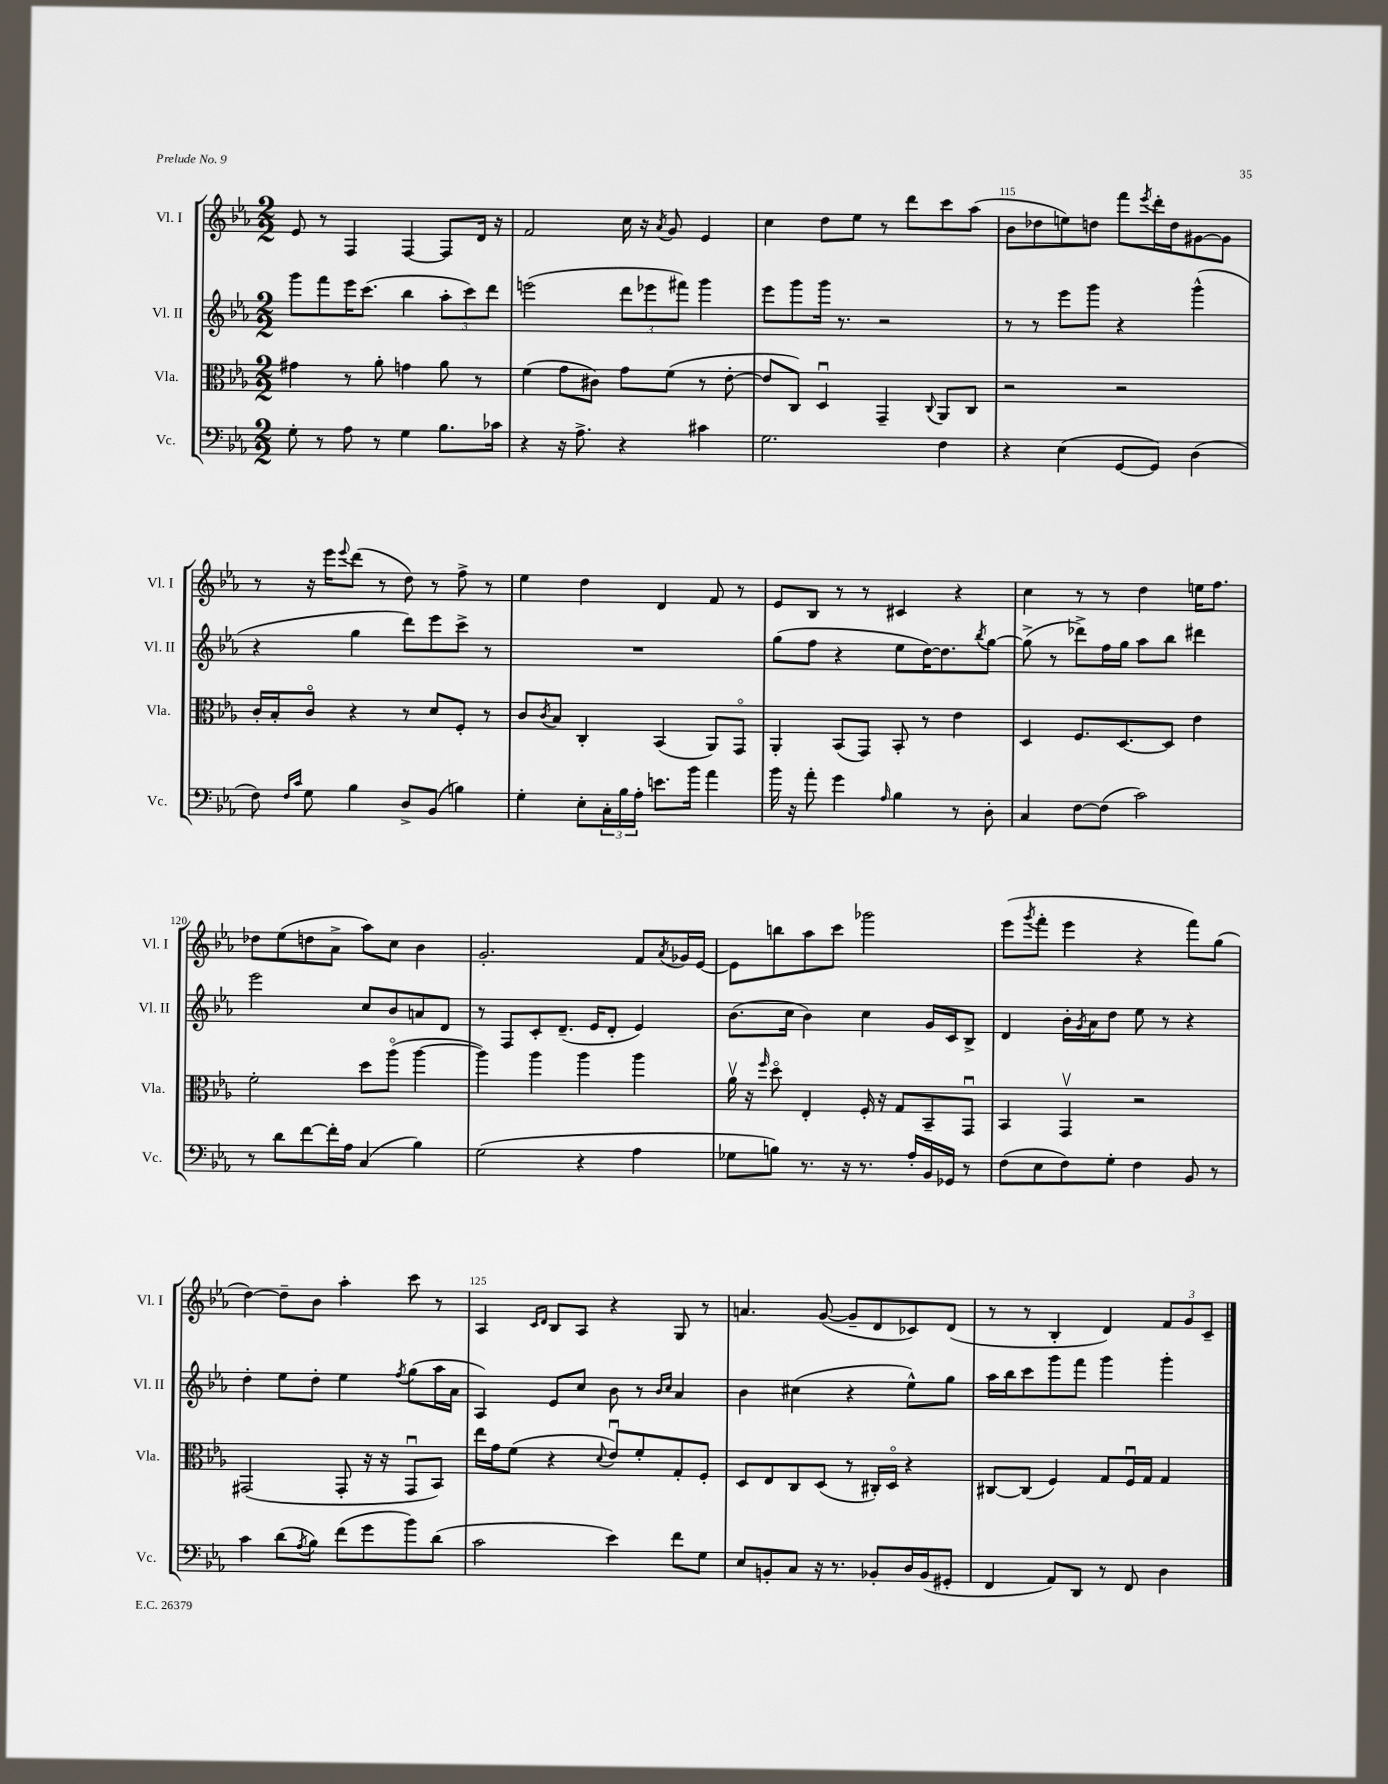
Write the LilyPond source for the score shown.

<<
\new StaffGroup <<
\new Staff = "s0" \with { instrumentName = "Vl. I" shortInstrumentName = "Vl. I" } {
    \clef treble \key ees \major \numericTimeSignature \time 2/2
    ees'8 r8 f4 f4~ f8 d'16 r16 |
    f'2 c''16 r16 \acciaccatura { aes'8 } g'8 ees'4 |
    c''4 d''8 ees''8 r8 d'''8 c'''8 aes''8( |
    bes'8 des''8 e''8) d''8 f'''8 \acciaccatura { ees'''8 } d'''16-. d''16 gis'8~ gis'8 |
    r8 r16 ees'''16 \appoggiatura { ees'''8 } d'''8( r8 d''8) r8 f''8-> r8 |
    ees''4 d''4 d'4 f'8 r8 |
    ees'8 bes8 r8 r8 cis'4 r4 |
    c''4 r8 r8 d''4 e''16 f''8. |
    des''8 ees''8( d''8 aes'8-> aes''8) c''8 bes'4 |
    g'2.-. f'8 \acciaccatura { aes'8 } ges'16 ees'16~ |
    ees'8 b''8 aes''8 c'''8 ges'''2 |
    ees'''8( \acciaccatura { g'''8 } f'''8-. ees'''4 r4 f'''8) g''8( |
    d''4~) d''8-- bes'8 aes''4-. c'''8 r8 |
    aes4 \grace { c'16 d'16 } bes8 aes8 r4 g8 r8 |
    a'4. g'8~( g'8-- d'8 ces'8) d'8( |
    r8 r8 bes4-. d'4) \tuplet 3/2 { f'8 g'8 c'8-- } \bar "|." |
}
\new Staff = "s1" \with { instrumentName = "Vl. II" shortInstrumentName = "Vl. II" } {
    \clef treble \key ees \major \numericTimeSignature \time 2/2
    g'''8 f'''8 ees'''16 c'''8.( bes''4 \tuplet 3/2 { aes''8-. c'''8) d'''8 } |
    e'''2( \tuplet 3/2 { d'''8 ees'''8 fis'''8) } g'''4 |
    ees'''8 g'''8 g'''16 r8. r2 |
    r8 r8 ees'''8 g'''8 r4 g'''4-^( |
    r4 g''4 d'''8) ees'''8 c'''8-> r8 |
    R1 |
    g''8( f''8 r4 ees''8 d''16~) d''8. \acciaccatura { bes''8 } g''8~ |
    g''8->( r8 des'''8->) f''16 g''16 aes''8 bes''8 dis'''4 |
    ees'''2 c''8 bes'8 a'8 d'8 |
    r8 f8 c'8-. d'8.--( ees'16 d'8-. ees'4) |
    bes'8.( c''16 bes'4) c''4 g'16 c'16 bes8-> |
    d'4 bes'16-. \acciaccatura { g'8 } aes'16 d''8 ees''8 r8 r4 |
    d''4-. ees''8 d''8-. ees''4 \acciaccatura { f''8 } g''8( aes''16 aes'16 |
    aes4) ees'8 c''8 bes'8 r8 \grace { bes'16 c''16 } aes'4 |
    bes'4 cis''4( r4 ees''8-^) g''8 |
    aes''16 bes''16 c'''8 g'''8 f'''8 g'''4 g'''4-. \bar "|." |
}
\new Staff = "s2" \with { instrumentName = "Vla." shortInstrumentName = "Vla." } {
    \clef alto \key ees \major \numericTimeSignature \time 2/2
    gis'4 r8 aes'8-. g'4 aes'8 r8 |
    f'4( g'8 cis'8) g'8 f'8( r8 ees'8~-. |
    ees'8 c8) d4\downbow g,4-- \appoggiatura { c8 } aes,8 c8 |
    r2 r2 |
    c'16-. bes16-. c'8\flageolet r4 r8 d'8 f8-. r8 |
    c'8 \acciaccatura { c'8 } bes8 c4-. bes,4( aes,8) g,8\flageolet |
    aes,4-. bes,8( g,8) bes,8-. r8 ees'4 |
    d4 f8. d8.~ d8 ees'4 |
    f'2-. d''8 aes''8\flageolet( aes''4~ |
    aes''4) aes''4 aes''4 aes''4 |
    aes'16\upbow r16 \grace { f''16 } d''8\flageolet ees4-. f16-. r16 g8 bes,8-- g,8\downbow |
    bes,4 g,4\upbow r2 |
    gis,2( gis,8-. r16 r16 gis,8\downbow bes,8) |
    ees''16 g'16 f'8( r4 \appoggiatura { d'8 } ees'8\downbow) f'8-. g8-. f8-. |
    d8 ees8 c8 d8( r8 cis16-.) d16\flageolet r4 |
    cis8~ cis8( f4) g8 f16\downbow g16 g4 \bar "|." |
}
\new Staff = "s3" \with { instrumentName = "Vc." shortInstrumentName = "Vc." } {
    \clef bass \key ees \major \numericTimeSignature \time 2/2
    g8-. r8 aes8 r8 g4 bes8. ces'16 |
    r4 r16 aes8.-> r4 cis'4 |
    g2. f4 |
    r4 ees4( g,8~ g,8) d4( |
    f8) \grace { f16 c'16 } g8 bes4 d8-> bes,8( b4) |
    g4-. ees8-. \tuplet 3/2 { c16-. bes16 aes16-. } e'8. bes'16 aes'4 |
    bes'16 r16 aes'8-. g'4 \grace { aes16 } bes4 r8 d8-. |
    c4 f8~ f8( c'2) |
    r8 d'8 f'8~ f'16-. aes16 c4( bes4) |
    g2( r4 aes4 |
    ges8 b8) r8. r16 r8. aes16-. bes,16 ges,16 r8 |
    f8( ees8 f8) g8-. f4 bes,8 r8 |
    c'4 d'8( \acciaccatura { aes8 } bes8) f'8( g'8 bes'8) d'8( |
    c'2 ees'4) f'8 g8 |
    ees8 b,8-. c8 r16 r8. bes,8-. d16 bes,16( gis,8-. |
    f,4 aes,8) d,8 r8 f,8 d4 \bar "|." |
}
>>
>>
\layout { \context { \Score currentBarNumber = #112 \override BarNumber.break-visibility = ##(#f #t #t) barNumberVisibility = #(every-nth-bar-number-visible 5) } }
